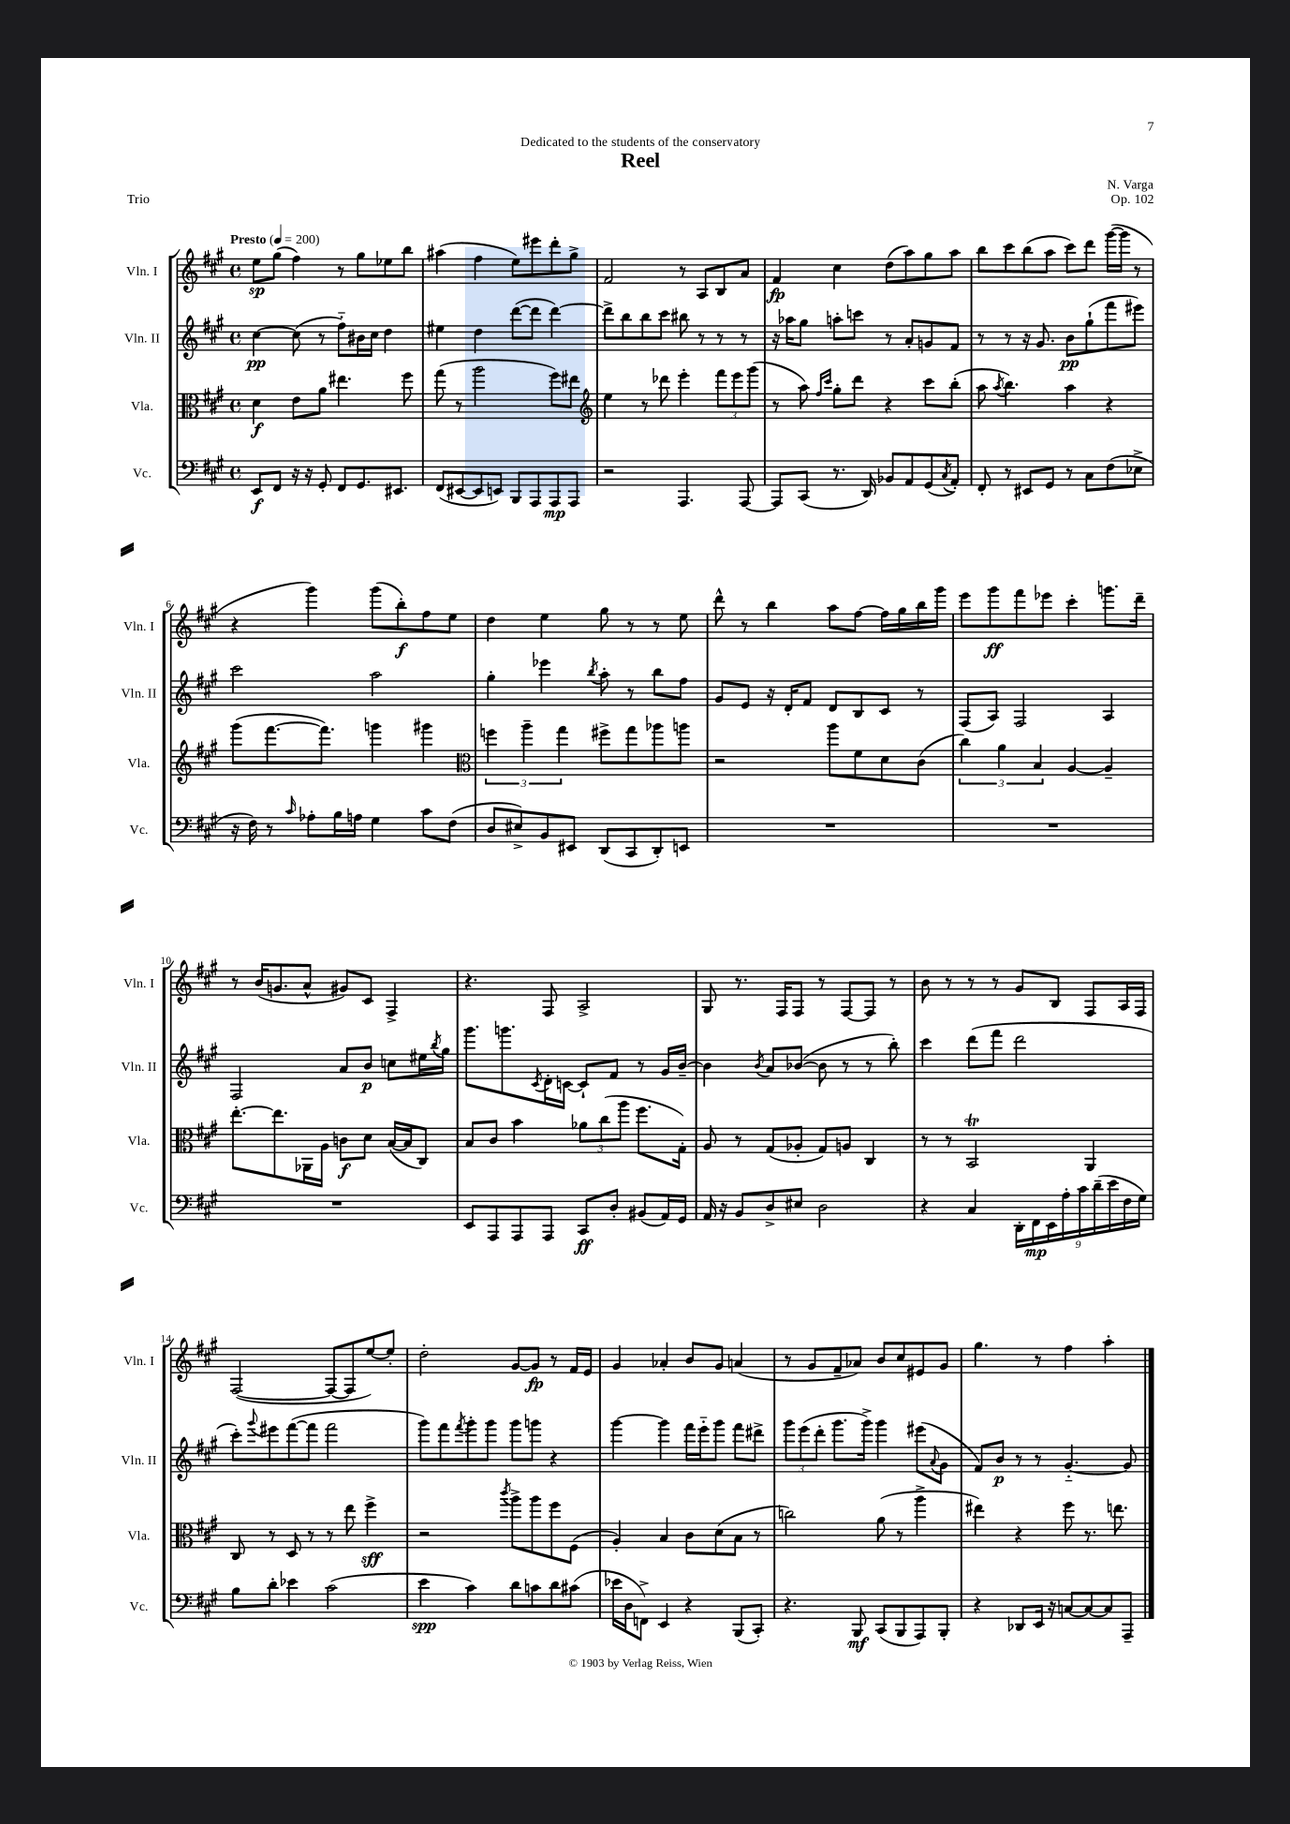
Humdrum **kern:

**kern	**dynam	**kern	**dynam	**kern	**dynam	**kern	**dynam
*part4	*part4	*part3	*part3	*part2	*part2	*part1	*part1
*staff4	*staff4	*staff3	*staff3	*staff2	*staff2	*staff1	*staff1
*I"Vc.	*	*I"Vla.	*	*I"Vln. II	*	*I"Vln. I	*
*I'Vc.	*	*I'Vla.	*	*I'Vln. II	*	*I'Vln. I	*
*clefF4	*	*clefC3	*	*clefG2	*	*clefG2	*
*k[f#c#g#]	*	*k[f#c#g#]	*	*k[f#c#g#]	*	*k[f#c#g#]	*
*M4/4	*	*M4/4	*	*M4/4	*	*M4/4	*
*met(c)	*	*met(c)	*	*met(c)	*	*met(c)	*
*MM200	*	*MM200	*	*MM200	*	*MM200	*
=1	=1	=1	=1	=1	=1	=1	=1
!	!	!	!	!	!	!LO:TX:a:B:t=Presto	!
8EE/L	f	4d\	f	[4cc#\	pp	8ee\L	sp
8FF#/J	.	.	.	.	.	(8gg#\J	.
16r	.	8e\L	.	(8cc#\]	.	4ff#\)	.
16r	.	.	.	.	.	.	.
8GG#'/	.	8a\J	.	8r	.	.	.
8FF#/L	.	4.ee#X\	.	8ff#\L)	.	8r	.
8.GG#/	.	.	.	16b#X\L	.	8gg#\L	.
.	.	.	.	16cc#\JJ	.	.	.
.	.	.	.	4dd\	.	8ee-X\	.
8.EE#X/J	.	.	.	.	.	.	.
.	.	8ff#\	.	.	.	8bb\J	.
=2	=2	=2	=2	=2	=2	=2	=2
(8FF#/L	.	(8gg#\	.	4ee#X\	.	(4aa#X\	.
[8EE#X/	.	8r	.	.	.	.	.
8EE#/]	.	2aa\	.	4dd\	.	4ff#\	.
8EEn/J)	.	.	.	.	.	.	.
8BBB/L	.	.	.	([8ddd\L	.	8ee\L)	.
8AAA/	.	.	.	8ddd\J]	.	8eee#X\	.
8AAA/	mp	8ff#\L)	.	[4ddd\)	.	8ddd'\	.
8AAA/J	.	8ee#X\J	.	.	.	8gg#^\J	.
=3	=3	=3	=3	=3	=3	=3	=3
*	*	*clefG2	*	*	*	*	*
2r	.	4ee\	.	8ddd^\L]	.	2f#/	.
.	.	.	.	8bb\	.	.	.
.	.	8r	.	8bb\	.	.	.
.	.	8ddd-X\	.	8ccc#\J	.	.	.
4.AAA/	.	4eee'\	.	8bb#X\	.	8r	.
.	.	.	.	8r	.	8A/L	.
.	.	12fff#\L	.	8r	.	8B/	.
.	.	12eee\	.	.	.	.	.
[8AAA/	.	.	.	8r	.	8a/J	.
.	.	(12ggg#\J	.	.	.	.	.
=4	=4	=4	=4	=4	=4	=4	=4
8AAA/L]	.	8r	.	16r	.	4f#/	fp
.	.	.	.	16aa-X\KL	.	.	.
(8CC#/J	.	8aa\)	.	8gg#\J	.	.	.
.	.	16qqff#/LL	.	.	.	.	.
.	.	16qqccc#/JJ	.	.	.	.	.
8.r	.	8gg#'\L	.	8aan'\L	.	4cc#\	.
.	.	8ddd\J	.	8cccn\J	.	.	.
16DD/)	.	.	.	.	.	.	.
8BB-X/L	.	4r	.	8r	.	(8dd\L	.
8AA/	.	.	.	8a'/L	.	8aa\)	.
(8GG#/	.	8ccc#\L	.	8gn/	.	8gg#\	.
8qC#/	.	.	.	.	.	.	.
8AA'/J)	.	(8bb'\J	.	8f#/J	.	8aa\J	.
=5	=5	=5	=5	=5	=5	=5	=5
8FF#'/	.	8aa\	.	8r	.	8bb\L	.
.	.	8qaa/	.	.	.	.	.
8r	.	4.bb\)	.	8r	.	8ccc#\	.
8EE#X/L	.	.	.	16r	.	(8bb\	.
.	.	.	.	8.g#/	.	.	.
8GG#/J	.	.	.	.	.	8aa\J	.
8r	.	4aa\	.	8b\L	pp	8ccc#\L)	.
8C#\L	.	.	.	(8gg#`\	.	8ddd\J	.
(8F#\	.	4r	.	8fff#\	.	([16ggg#\LL	.
.	.	.	.	.	.	16ggg#\JJ]	.
8E-X^\J	.	.	.	8eee#X\J)	.	8r	.
!!LO:LB:g=z
=6	=6	=6	=6	=6	=6	=6	=6
16r	.	(8ggg#\L	.	2ccc#\	.	4r	.
16F#\)	.	.	.	.	.	.	.
8r	.	[8.fff#\	.	.	.	.	.
16qqc#/	.	.	.	.	.	.	.
8A-X'\L	.	.	.	.	.	4ggg#\)	.
.	.	8.fff#\J])	.	.	.	.	.
16B\L	.	.	.	.	.	.	.
16An\JJ	.	.	.	.	.	.	.
4G#\	.	4gggn\	.	2aa\	.	(8ggg#\L	.
.	.	.	.	.	.	8bb'\)	f
8c#\L	.	4ggg#X\	.	.	.	8ff#\	.
(8F#\J	.	.	.	.	.	8ee\J	.
=7	=7	=7	=7	=7	=7	=7	=7
*	*	*clefC3	*	*	*	*	*
8D/L	.	6ffn\	.	4gg#'\	.	4dd\	.
8E#X^/)	.	.	.	.	.	.	.
.	.	6aa~\	.	.	.	.	.
8BB/	.	.	.	4eee-X\	.	4ee\	.
.	.	6gg#\	.	.	.	.	.
8EE#X/J	.	.	.	.	.	.	.
.	.	.	.	8qbb/	.	.	.
(8DD/L	.	8ff#X^\L	.	8aa'\	.	8gg#\	.
8CC#/	.	8gg#\	.	8r	.	8r	.
8DD'/)	.	8aa-X\	.	8bb\L	.	8r	.
8EEn/J	.	8aan\J	.	8ff#\J	.	8ee\	.
=8	=8	=8	=8	=8	=8	=8	=8
1r	.	2r	.	8g#/L	.	8ddd^^\	.
.	.	.	.	8e/J	.	8r	.
.	.	.	.	16r	.	4bb\	.
.	.	.	.	16d'/KL	.	.	.
.	.	.	.	8f#/J	.	.	.
.	.	8aa\L	.	8d/L	.	8aa\L	.
.	.	8f#\	.	8B/	.	[8ff#\J	.
.	.	8d\	.	8c#/J	.	16ff#\LL]	.
.	.	.	.	.	.	16gg#\	.
.	.	(8c#\J	.	8r	.	16bb\	.
.	.	.	.	.	.	16ggg#\JJ	.
=9	=9	=9	=9	=9	=9	=9	=9
1r	.	6cc#\)	.	(8F#/L	.	8eee\L	.
.	.	.	.	8A/J)	.	8ggg#\	ff
.	.	6a\	.	.	.	.	.
.	.	.	.	2F#/	.	8fff#\	.
.	.	6B/	.	.	.	.	.
.	.	.	.	.	.	8eee-X\J	.
.	.	[4A/	.	.	.	4ccc#'\	.
.	.	4A~/]	.	4A/	.	8.gggn\L	.
.	.	.	.	.	.	16ddd~\Jk	.
!!LO:LB:g=z
=10	=10	=10	=10	=10	=10	=10	=10
1r	.	[8.ee'\L	.	2F#/	.	8r	.
.	.	.	.	.	.	(16b/KL	.
.	.	8.ee\]	.	.	.	8.gn/	.
.	.	16AA-X\L	.	.	.	8a^^/J	.
.	.	16A\JJ	.	.	.	.	.
.	.	8cn\L	f	8a/L	.	8g#X/L)	.
.	.	8d\J	.	8b/J	p	8c#/J	.
.	.	([16B/LL	.	8ccn\L	.	4F#^/	.
.	.	16B/J]	.	.	.	.	.
.	.	8C#/J)	.	16ee#X\L	.	.	.
.	.	.	.	8qbb/	.	.	.
.	.	.	.	16gg#\JJ	.	.	.
=11	=11	=11	=11	=11	=11	=11	=11
8EE/L	.	8B/L	.	8.ggg#\L	.	4.r	.
8AAA/	.	8c#/J	.	.	.	.	.
.	.	.	.	8.gggn\	.	.	.
8AAA/	.	4b\	.	.	.	.	.
.	.	.	.	8qc#/	.	.	.
8AAA/J	.	.	.	16d'\L	.	8F#/	.
.	.	.	.	[16cn\JJ	.	.	.
8CC#/L	ff	12a-X\L	.	8c`/L]	.	2A^/	.
.	.	(12cc#\	.	.	.	.	.
8D'/J	.	.	.	8f#/J	.	.	.
.	.	12aa\J	.	.	.	.	.
(8BB#X/L	.	8.ff#\L	.	8r	.	.	.
16AA/L)	.	.	.	16g#/LL	.	.	.
16GG#/JJ	.	16G#'\Jk)	.	[16b~/JJ	.	.	.
=12	=12	=12	=12	=12	=12	=12	=12
16AA/	.	8A/	.	4b\]	.	8G#/	.
16r	.	.	.	.	.	.	.
8BB/L	.	8r	.	.	.	8.r	.
.	.	.	.	8qb/	.	.	.
8D^/	.	(8G#/L	.	8a/L	.	.	.
.	.	.	.	.	.	16F#/KL	.
8E#X/J	.	8A-X'/J	.	([8b-X/J	.	8F#/J	.
2D\	.	8G#/L)	.	8b-\]	.	8r	.
.	.	8An/J	.	8r	.	[8F#/L	.
.	.	4C#/	.	8r	.	8F#/J]	.
.	.	.	.	8bb'\)	.	8r	.
=13	=13	=13	=13	=13	=13	=13	=13
4r	.	8r	.	4ccc#\	.	8b\	.
.	.	8r	.	.	.	8r	.
4C#/	.	2BBT/	.	(8ddd\L	.	8r	.
.	.	.	.	8fff#\J	.	8r	.
18DD'\LL	.	.	.	2ddd\	.	8g#/L	.
18FF#\	mp	.	.	.	.	.	.
18EE\	.	.	.	.	.	.	.
.	.	.	.	.	.	8B/J	.
18A'\	.	.	.	.	.	.	.
18c#\	.	.	.	.	.	.	.
.	.	4AA/	.	.	.	8F#/L	.
(18d~\	.	.	.	.	.	.	.
18e\	.	.	.	.	.	.	.
.	.	.	.	.	.	16A/L	.
18F#\	.	.	.	.	.	.	.
.	.	.	.	.	.	16F#/JJ	.
18G#\JJ)	.	.	.	.	.	.	.
!!LO:LB:g=z
=14	=14	=14	=14	=14	=14	=14	=14
8B\L	.	8C#/	.	8ccc#'\L)	.	([2F#/	.
.	.	.	.	8qqggg#/	.	.	.
8d'\J	.	8r	.	8eee#X\	.	.	.
4e-X\	.	8D/	.	([8fff#\	.	.	.
.	.	8r	.	8fff#\J]	.	.	.
(2c#\	.	8r	.	2fff#\	.	8F#/L_	.
.	.	8ee\	.	.	.	8F#/]	.
.	.	4ff#^\	sff	.	.	[8ee/)	.
.	.	.	.	.	.	8ee'/J]	.
=15	=15	=15	=15	=15	=15	=15	=15
4e\	spp	2r	.	8ggg#\L)	.	2dd'\	.
.	.	.	.	8fff#\	.	.	.
.	.	.	.	8qfff#/	.	.	.
4c#\)	.	.	.	8ggg#'\	.	.	.
.	.	.	.	8ggg#\J	.	.	.
.	.	8qccc#/	.	.	.	.	.
8d\L	.	8aa^\L	.	8ggg#\L	.	[8g#/L	.
8cn\	.	8aa\	.	8gggn\J	.	8g#/J]	fp
8d\	.	8ff#\	.	4r	.	8r	.
(8c#X\J	.	(8F#\J	.	.	.	16f#/LL	.
.	.	.	.	.	.	16e/JJ	.
=16	=16	=16	=16	=16	=16	=16	=16
16e-X\LL	.	4A'/)	.	[4ggg#\	.	4g#/	.
16D\J	.	.	.	.	.	.	.
8FFn^\J)	.	.	.	.	.	.	.
4EE/	.	4B/	.	4ggg#\]	.	4a-X'/	.
4r	.	8c#\L	.	16fff#\LL	.	8b/L	.
.	.	.	.	16eee\J	.	.	.
.	.	(8d\	.	8ggg#\J	.	8g#/J	.
(8BBB/L	.	8B\J	.	8fff#\L	.	(4an/	.
8CC#'/J)	.	8r	.	8ddd#X^\J	.	.	.
=17	=17	=17	=17	=17	=17	=17	=17
4.r	.	2ccn\)	.	12ggg#\L	.	8r	.
.	.	.	.	(12eee\	.	.	.
.	.	.	.	.	.	8g#/L	.
.	.	.	.	12ddd'\J	.	.	.
.	.	.	.	8.ggg#\L	.	8f#~/	.
8BBB/	mf	.	.	.	.	8a-X/J)	.
.	.	.	.	16ggg#^\Jk)	.	.	.
(8CC#/L	.	(8a\	.	4ggg#\	.	8b/L	.
8BBB/	.	8r	.	.	.	8cc#/	.
8AAA/)	.	4aa^\	.	(8eee#X\L	.	8e#X/	.
.	.	.	.	8qqa/	.	.	.
8BBB'/J	.	.	.	8g#\J	.	8g#/J	.
=18	=18	=18	=18	=18	=18	=18	=18
4r	.	4ee#X\)	.	8f#/L)	.	4.gg#\	.
.	.	.	.	8b/J	p	.	.
8DD-X/L	.	4r	.	8r	.	.	.
16EE/Jk	.	.	.	8r	.	8r	.
16r	.	.	.	.	.	.	.
[8Cn/L	.	8ff#\	.	[4.g#/	.	4ff#\	.
8C/_	.	8.r	.	.	.	.	.
8C/]	.	.	.	.	.	4aa'\	.
.	.	8.een\	.	.	.	.	.
8AAA~/J	.	.	.	8g#/]	.	.	.
==	==	==	==	==	==	==	==
*-	*-	*-	*-	*-	*-	*-	*-
